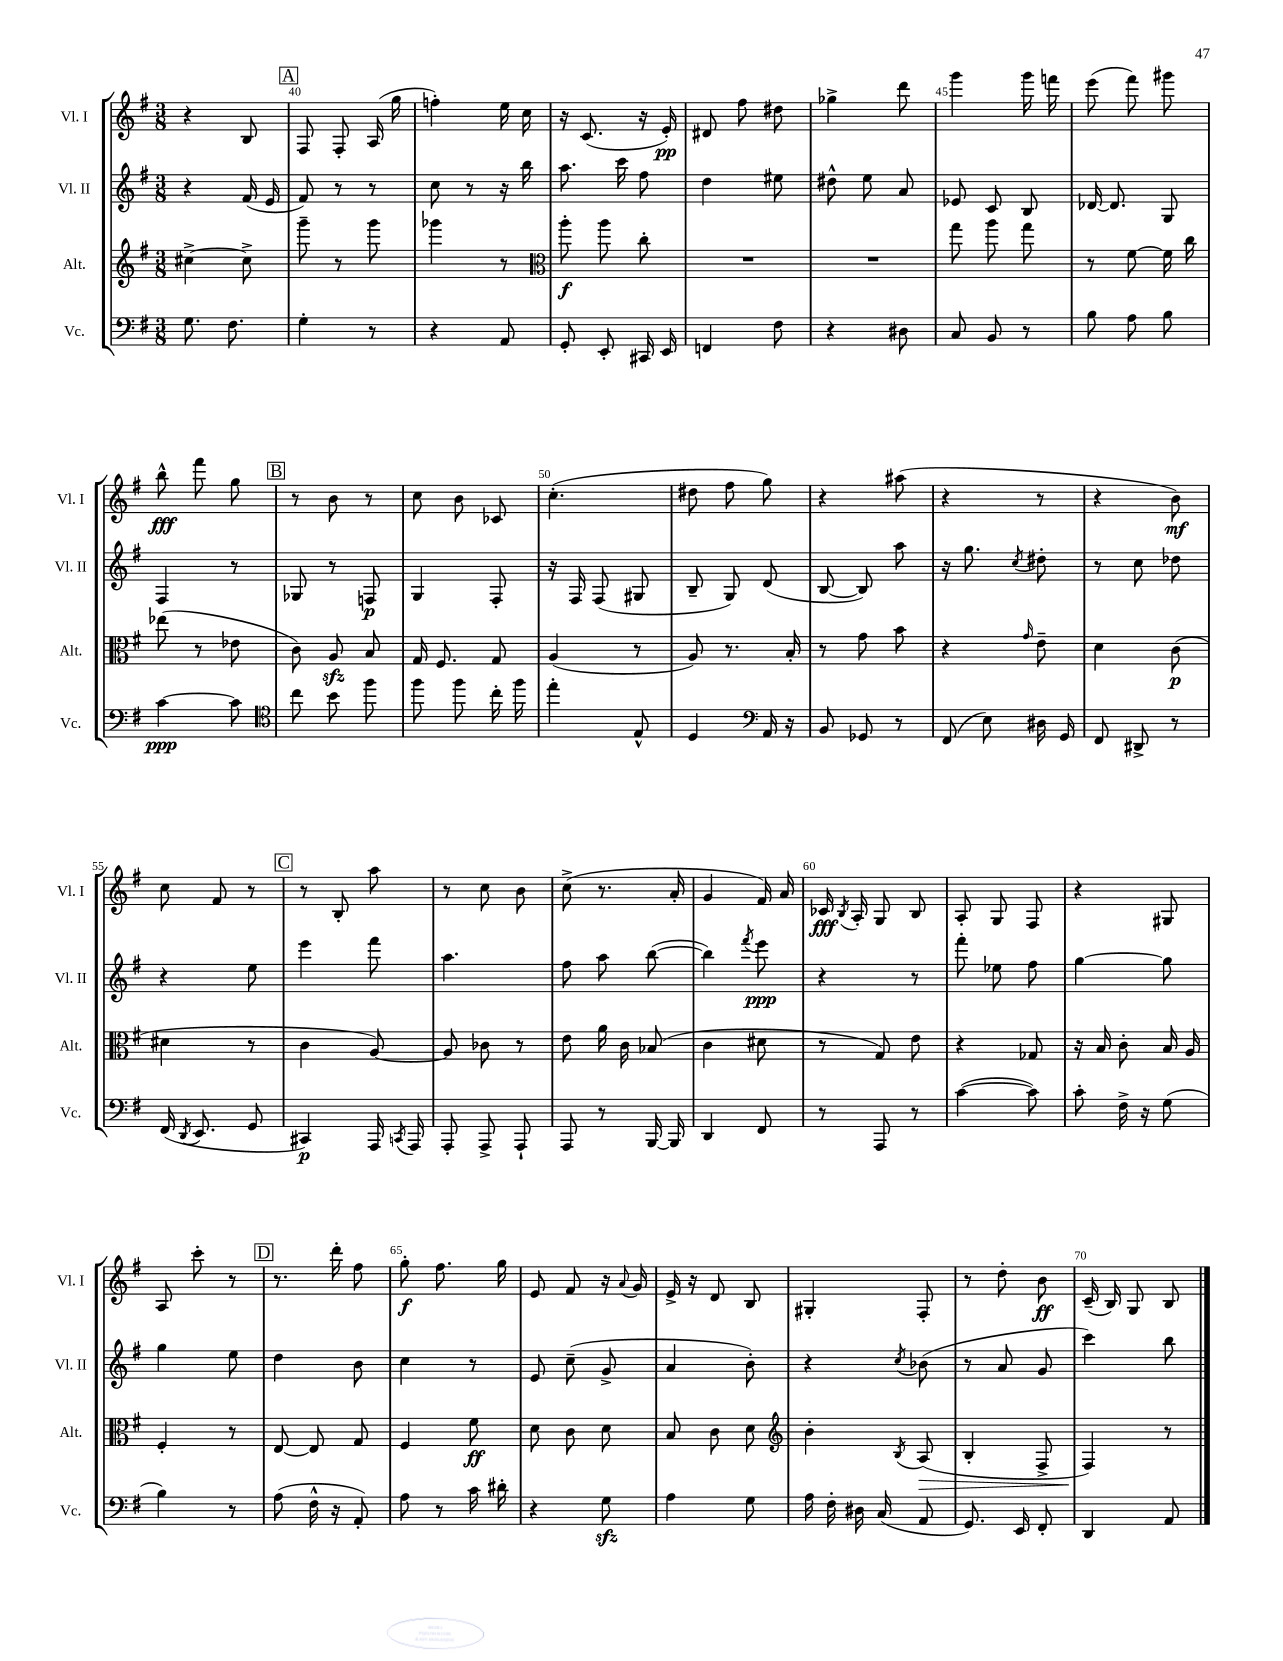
<<
\new StaffGroup <<
\new Staff = "s0" \with { instrumentName = "Vl. I" shortInstrumentName = "Vl. I" } {
    \clef treble \key g \major \numericTimeSignature \time 3/8
    \autoBeamOff r4 b8 |
    \mark \markup { \box "A" } fis8 fis8-. a16( g''16 |
    f''4-.) e''16 c''16 |
    r16 c'8.( r16 e'16-.\pp) |
    dis'8 fis''8 dis''8 |
    ges''4-> d'''8 |
    g'''4 g'''16 f'''16 |
    e'''8( fis'''8) gis'''8 |
    b''8-^\fff fis'''8 g''8 |
    \mark \markup { \box "B" } r8 b'8 r8 |
    c''8 b'8 ces'8 |
    c''4.-.( |
    dis''8 fis''8 g''8) |
    r4 ais''8( |
    r4 r8 |
    r4 b'8\mf) |
    c''8 fis'8 r8 |
    \mark \markup { \box "C" } r8 b8-. a''8 |
    r8 c''8 b'8 |
    c''8->( r8. a'16-. |
    g'4 fis'16) a'16 |
    ces'16\fff \acciaccatura { b8 } a16-. g8 b8 |
    a8-. g8 fis8 |
    r4 gis8 |
    a8 c'''8-. r8 |
    \mark \markup { \box "D" } r8. d'''16-. fis''8 |
    g''8-.\f fis''8. g''16 |
    e'8 fis'8 r16 \appoggiatura { a'8 } g'16 |
    e'16-> r16 d'8 b8 |
    gis4-. fis8-. |
    r8 d''8-. b'8\ff |
    c'16--( b16) g8 b8 \bar "|." |
}
\new Staff = "s1" \with { instrumentName = "Vl. II" shortInstrumentName = "Vl. II" } {
    \clef treble \key g \major \numericTimeSignature \time 3/8
    \autoBeamOff r4 fis'16( e'16 |
    \mark \markup { \box "A" } fis'8) r8 r8 |
    c''8 r8 r16 b''16 |
    a''8. c'''16 fis''8 |
    d''4 eis''8 |
    dis''8-^ e''8 a'8 |
    ees'8 c'8 b8 |
    des'16~ des'8. g8 |
    fis4 r8 |
    \mark \markup { \box "B" } ges8 r8 f8\p |
    g4 fis8-. |
    r16 fis16 fis8( gis8 |
    b8-- g8) d'8( |
    b8~ b8) a''8 |
    r16 g''8. \acciaccatura { c''8 } dis''8-. |
    r8 c''8 des''8 |
    r4 e''8 |
    \mark \markup { \box "C" } e'''4 fis'''8 |
    a''4. |
    fis''8 a''8 b''8~( |
    b''4) \acciaccatura { fis'''8 } e'''8\ppp |
    r4 r8 |
    fis'''8-. ees''8 fis''8 |
    g''4~ g''8 |
    g''4 e''8 |
    \mark \markup { \box "D" } d''4 b'8 |
    c''4 r8 |
    e'8 c''8--( g'8-> |
    a'4 b'8-.) |
    r4 \acciaccatura { c''8 } bes'8( |
    r8 a'8 g'8 |
    c'''4) b''8 \bar "|." |
}
\new Staff = "s2" \with { instrumentName = "Alt." shortInstrumentName = "Alt." } {
    \clef treble \key g \major \numericTimeSignature \time 3/8
    \autoBeamOff cis''4~-> cis''8-> |
    \mark \markup { \box "A" } g'''8-- r8 g'''8 |
    ges'''4 r8 |
    \clef alto a''8-.\f a''8 c''8-. |
    R4. |
    R4. |
    g''8 a''8 g''8 |
    r8 fis'8~ fis'16 c''16 |
    ees''8( r8 ees'8 |
    \mark \markup { \box "B" } c'8) a8\sfz b8 |
    g16 fis8. g8 |
    a4( r8 |
    a8) r8. b16-. |
    r8 g'8 b'8 |
    r4 \grace { g'16 } e'8-- |
    d'4 c'8\p( |
    dis'4 r8 |
    \mark \markup { \box "C" } c'4 a8~) |
    a8 ces'8 r8 |
    e'8 a'16 c'16 bes8( |
    c'4 dis'8 |
    r8 g8) e'8 |
    r4 ges8 |
    r16 b16 c'8-. b16 a16 |
    fis4-. r8 |
    \mark \markup { \box "D" } e8~ e8 g8 |
    fis4 fis'8\ff |
    d'8 c'8 d'8 |
    b8 c'8 d'8 |
    \clef treble b'4-. \acciaccatura { b8 } a8\>( |
    b4-. fis8-> |
    fis4\!) r8 \bar "|." |
}
\new Staff = "s3" \with { instrumentName = "Vc." shortInstrumentName = "Vc." } {
    \clef bass \key g \major \numericTimeSignature \time 3/8
    \autoBeamOff g8. fis8. |
    \mark \markup { \box "A" } g4-. r8 |
    r4 a,8 |
    g,8-. e,8-. cis,16 e,16 |
    f,4 fis8 |
    r4 dis8 |
    c8 b,8 r8 |
    b8 a8 b8 |
    c'4~\ppp c'8 |
    \mark \markup { \box "B" } \clef tenor c''8 b'8 fis''8 |
    fis''8 fis''8 c''16-. fis''16 |
    e''4-. e8-^ |
    d4 \clef bass a,16 r16 |
    b,8 ges,8 r8 |
    fis,8( e8) dis16 g,16 |
    fis,8 dis,8-> r8 |
    fis,16( \acciaccatura { d,8 } e,8. g,8 |
    \mark \markup { \box "C" } cis,4\p) a,,16 \acciaccatura { c,8 } a,,16 |
    a,,8-. a,,8-> a,,8-! |
    a,,8 r8 b,,16~ b,,16 |
    d,4 fis,8 |
    r8 a,,8 r8 |
    c'4~( c'8) |
    c'8-. fis16-> r16 g8( |
    b4) r8 |
    \mark \markup { \box "D" } a8( fis16-^ r16 a,8-.) |
    a8 r8 c'16 dis'16-. |
    r4 g8\sfz |
    a4 g8 |
    a16 fis16-. dis16 c16( a,8 |
    g,8.) e,16 fis,8-. |
    d,4 a,8 \bar "|." |
}
>>
>>
\layout { \context { \Score currentBarNumber = #39 \override BarNumber.break-visibility = ##(#f #t #t) barNumberVisibility = #(every-nth-bar-number-visible 5) } }
